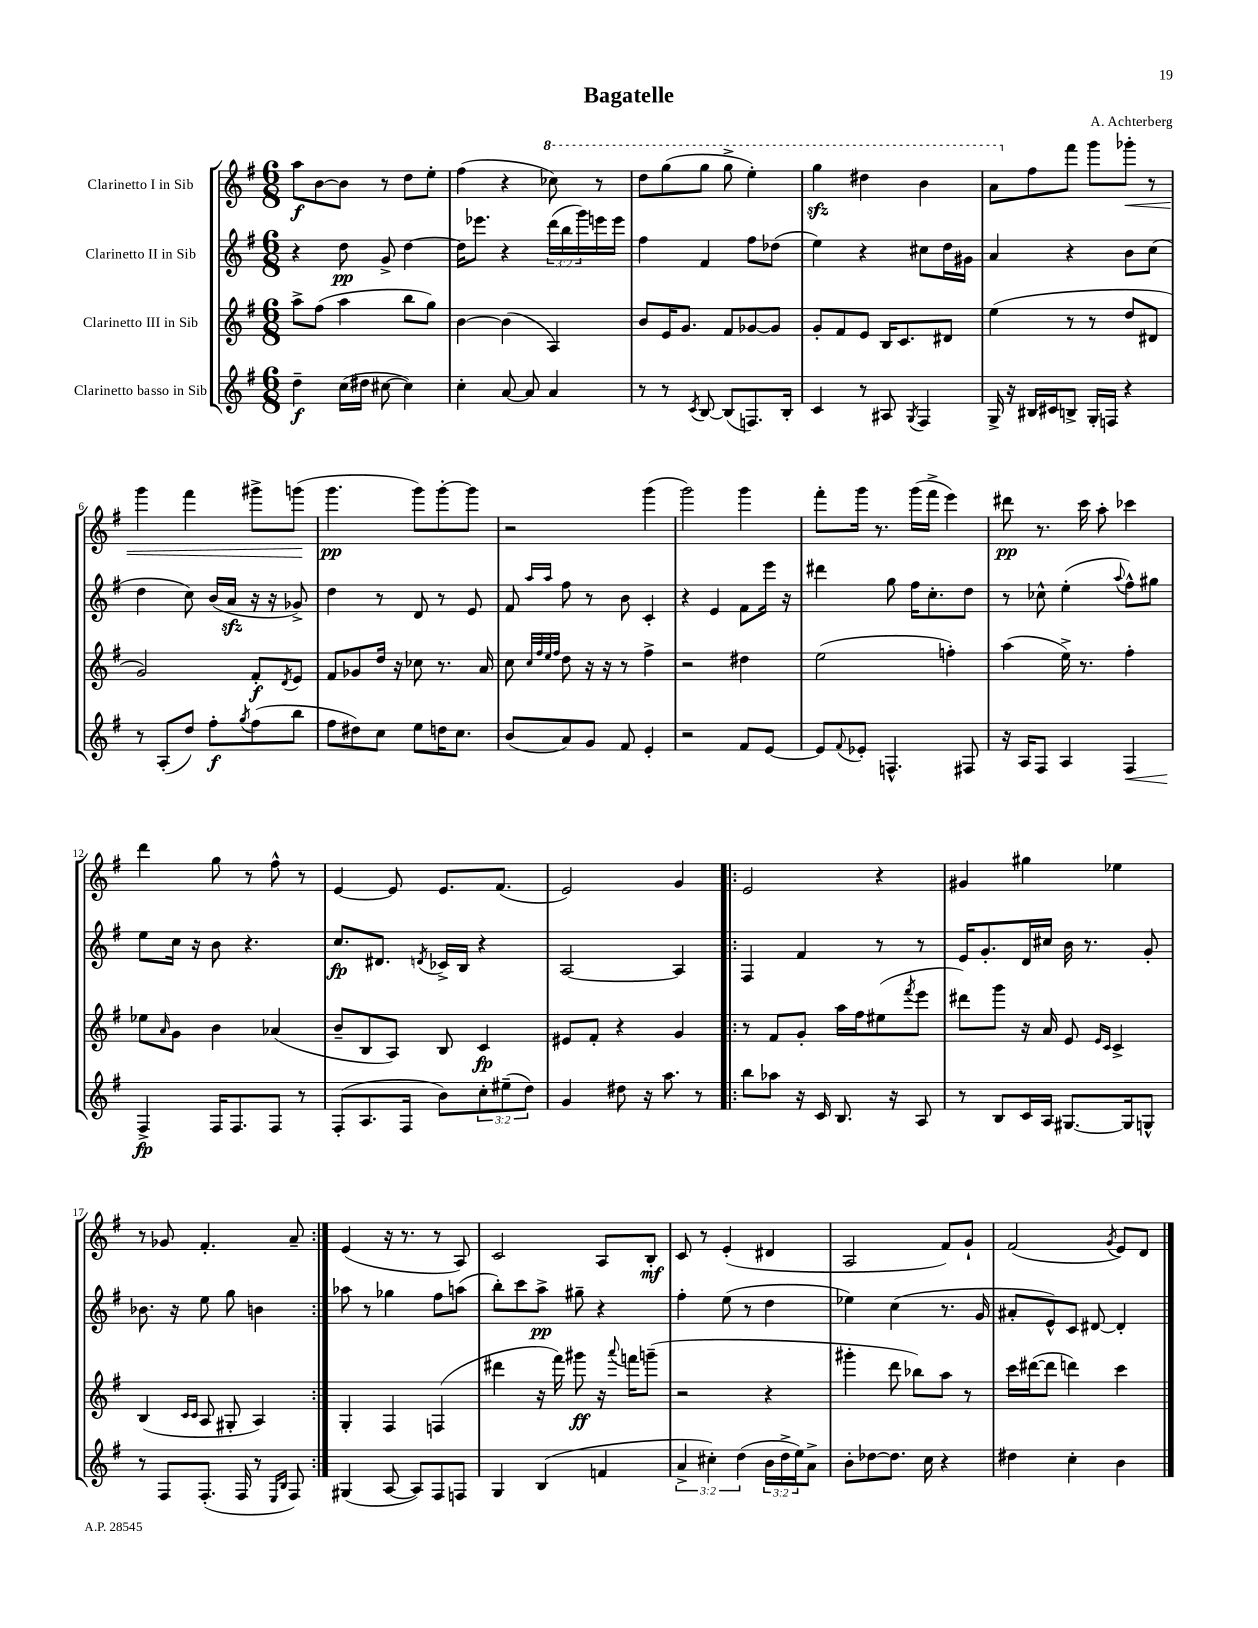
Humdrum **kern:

**kern	**dynam	**kern	**dynam	**kern	**dynam	**kern	**dynam
*part4	*part4	*part3	*part3	*part2	*part2	*part1	*part1
*staff4	*staff4	*staff3	*staff3	*staff2	*staff2	*staff1	*staff1
*I"Clarinetto basso in Sib	*	*I"Clarinetto III in Sib	*	*I"Clarinetto II in Sib	*	*I"Clarinetto I in Sib	*
*clefG2	*	*clefG2	*	*clefG2	*	*clefG2	*
*k[f#]	*	*k[f#]	*	*k[f#]	*	*k[f#]	*
*M6/8	*	*M6/8	*	*M6/8	*	*M6/8	*
=1	=1	=1	=1	=1	=1	=1	=1
4dd~\	f	8aa^\L	.	4r	.	8aa\L	f
.	.	(8ff#\J	.	.	.	[8b\	.
(16cc\LL	.	4aa\	.	8dd\	pp	8b\J]	.
16dd#X\JJ	.	.	.	.	.	.	.
[8cc#X\	.	.	.	8g^/	.	8r	.
4cc#\])	.	8bb\L	.	[4dd\	.	8dd\L	.
.	.	8gg\J)	.	.	.	8ee'\J	.
=2	=2	=2	=2	=2	=2	=2	=2
4cc'\	.	[4b\	.	16dd\KL]	.	(4ff#\	.
.	.	.	.	8.eee-X\J	.	.	.
[8a/	.	(4b\]	.	4r	.	4r	.
8a/]	.	.	.	.	.	.	.
*	*	*	*	*	*	*8va	*
4a/	.	4A/)	.	(24ddd\LL	.	8ccc-X\)	.
.	.	.	.	24bb\	.	.	.
.	.	.	.	24ggg\)	.	.	.
.	.	.	.	16eeen\	.	8r	.
.	.	.	.	16eee\JJ	.	.	.
=3	=3	=3	=3	=3	=3	=3	=3
8r	.	8b/L	.	4ff#\	.	8ddd\L	.
8r	.	16e/K	.	.	.	(8ggg\	.
.	.	8.g/J	.	.	.	.	.
8qc/	.	.	.	.	.	.	.
[8B/	.	.	.	4f#/	.	8ggg\J	.
(8B/L]	.	8f#/L	.	.	.	8ggg^\	.
8.Fn/)	.	[8g-X/	.	8ff#\L	.	4eee'\)	.
.	.	8g-/J]	.	(8dd-X\J	.	.	.
16B'/Jk	.	.	.	.	.	.	.
=4	=4	=4	=4	=4	=4	=4	=4
4c/	.	8g'/L	.	4ee\)	.	4gggzz\	.
.	.	8f#/	.	.	.	.	.
8r	.	8e/J	.	4r	.	4ddd#X\	.
8A#X/	.	16B/KL	.	.	.	.	.
.	.	8.c/	.	.	.	.	.
8qG/	.	.	.	.	.	.	.
4F#/	.	.	.	8cc#X\L	.	4bb\	.
.	.	8d#X/J	.	16dd\L	.	.	.
.	.	.	.	16g#X\JJ	.	.	.
=5	=5	=5	=5	=5	=5	=5	=5
16G^/	.	(4ee\	.	4a/	.	8aa\L	.
16r	.	.	.	.	.	.	.
*	*	*	*	*	*	*X8va	*
16B#X/LL	.	.	.	.	.	8ff#\	.
16c#X/J	.	.	.	.	.	.	.
8Bn^/J	.	8r	.	4r	.	8fff#\J	.
16G'/LL	.	8r	.	.	.	8ggg\L	.
16Fn/JJ	.	.	.	.	.	.	.
!	!	!	!	!	!	!	!LO:HP:b
4r	.	8dd/L	.	8b\L	.	8ggg-X'\J	<
.	.	8d#X/J	.	(8cc\J	.	8r	.
!!LO:LB:g=z
=6	=6	=6	=6	=6	=6	=6	=6
8r	.	2g/)	.	4dd\	.	4ggg\	.
(8A'/L	.	.	.	.	.	.	.
8dd/J)	.	.	.	8cc\)	.	4fff#\	.
8ff#'\L	f	.	.	(16b/LL	.	.	.
.	.	.	.	16azz/JJ	.	.	.
8qgg/	.	.	.	.	.	.	.
(8ff#\	.	8f#'/L	f	16r	.	8ggg#X^\L	.
.	.	.	.	16r	.	.	.
.	.	8qd/	.	.	.	.	.
8bb\J	.	8e/J	.	8g-X^/)	.	(8gggn\J	.
.	.	.	.	.	.	.	[
=7	=7	=7	=7	=7	=7	=7	=7
8ff#\L	.	8f#/L	.	4dd\	.	4.ggg\	pp
8dd#X\)	.	8g-X/	.	.	.	.	.
8cc\J	.	16dd/Jk	.	8r	.	.	.
.	.	16r	.	.	.	.	.
8ee\L	.	8cc-X\	.	8d/	.	8ggg\L)	.
16ddn\K	.	8.r	.	8r	.	[8ggg'\	.
8.cc\J	.	.	.	.	.	.	.
.	.	.	.	8e/	.	8ggg\J]	.
.	.	16a/	.	.	.	.	.
=8	=8	=8	=8	=8	=8	=8	=8
(8b/L	.	8cc\	.	8f#/	.	2r	.
.	.	32qqcc/LLL	.	.	.	.	.
.	.	32qqff#/	.	.	.	.	.
.	.	32qqee/	.	16qqaa/LL	.	.	.
.	.	32qqff#/JJJ	.	16qqaa/JJ	.	.	.
8a/)	.	8dd\	.	8ff#\	.	.	.
8g/J	.	16r	.	8r	.	.	.
.	.	16r	.	.	.	.	.
8f#/	.	8r	.	8b\	.	.	.
4e'/	.	4ff#^\	.	4c'/	.	(4ggg\	.
=9	=9	=9	=9	=9	=9	=9	=9
2r	.	2r	.	4r	.	2ggg\)	.
.	.	.	.	4e/	.	.	.
8f#/L	.	4dd#X\	.	8f#\L	.	4ggg\	.
[8e/J	.	.	.	16eee\Jk	.	.	.
.	.	.	.	16r	.	.	.
=10	=10	=10	=10	=10	=10	=10	=10
8e/L]	.	(2ee\	.	4ddd#X\	.	8fff#'\L	.
8qqf#/	.	.	.	.	.	.	.
8e-X'/J	.	.	.	.	.	16ggg\Jk	.
.	.	.	.	.	.	8.r	.
4.Fn^^/	.	.	.	8gg\	.	.	.
.	.	.	.	16ff#\KL	.	(16ggg\LL	.
.	.	.	.	8.cc'\	.	16fff#^\JJ	.
.	.	4ffn'\)	.	.	.	4eee\)	.
8F#X/	.	.	.	8dd\J	.	.	.
=11	=11	=11	=11	=11	=11	=11	=11
16r	.	(4aa\	.	8r	.	8ddd#X\	pp
16A/KL	.	.	.	.	.	.	.
8F#/J	.	.	.	8cc-X^^\	.	8.r	.
4A/	.	16ee^\)	.	(4ee'\	.	.	.
.	.	8.r	.	.	.	16ccc\	.
.	.	.	.	.	.	8aa'\	.
.	.	.	.	8qqaa/	.	.	.
!	!LO:HP:b	!	!	!	!	!	!
4F#/	<	4ff#'\	.	8ff#^^\L)	.	4ccc-X\	.
.	.	.	.	8gg#X\J	.	.	.
!!LO:LB:g=z
=12	=12	=12	=12	=12	=12	=12	=12
4F#^/	fp	8ee-X\L	.	8ee\L	.	4ddd\	.
.	.	16qqa/	.	.	.	.	.
.	.	8g\J	.	16cc\Jk	.	.	.
.	.	.	.	16r	.	.	.
16F#/KL	[	4b\	.	8b\	.	8gg\	.
8.F#/	.	.	.	.	.	.	.
.	.	.	.	4.r	.	8r	.
8F#/J	.	(4a-X/	.	.	.	8ff#^^\	.
8r	.	.	.	.	.	8r	.
=13	=13	=13	=13	=13	=13	=13	=13
(8F#'/L	.	8b~/L	.	8.cc/L	fp	[4e/	.
8.A/	.	8B/	.	.	.	.	.
.	.	.	.	8.d#X/J	.	.	.
.	.	8A/J)	.	.	.	8e/]	.
16F#/Jk	.	.	.	.	.	.	.
.	.	.	.	8qdn/	.	.	.
8b\L)	.	8B/	.	16c-X^/LL	.	8.e/L	.
.	.	.	.	16B/JJ	.	.	.
12cc'\	.	4c/	fp	4r	.	.	.
.	.	.	.	.	.	(8.f#/J	.
(12ee#X~\	.	.	.	.	.	.	.
12dd\J)	.	.	.	.	.	.	.
=14	=14	=14	=14	=14	=14	=14	=14
4g/	.	8e#X/L	.	[2A/	.	2e/)	.
.	.	8f#'/J	.	.	.	.	.
8dd#X\	.	4r	.	.	.	.	.
16r	.	.	.	.	.	.	.
8.aa\	.	.	.	.	.	.	.
.	.	4g/	.	4A/]	.	4g/	.
8r	.	.	.	.	.	.	.
=15!|:	=15!|:	=15!|:	=15!|:	=15!|:	=15!|:	=15!|:	=15!|:
8bb\L	.	8r	.	4F#/	.	2e/	.
8aa-X\J	.	8f#/L	.	.	.	.	.
16r	.	8g'/J	.	4f#/	.	.	.
16c/	.	.	.	.	.	.	.
8.B/	.	16aa\LL	.	.	.	.	.
.	.	16ff#\J	.	.	.	.	.
.	.	(8ee#X\	.	8r	.	4r	.
16r	.	.	.	.	.	.	.
.	.	8qfff#/	.	.	.	.	.
8A/	.	8eee\J	.	8r	.	.	.
=16	=16	=16	=16	=16	=16	=16	=16
8r	.	8ddd#X\L)	.	16e/KL	.	4g#X/	.
.	.	.	.	8.g'/	.	.	.
8B/L	.	8ggg\J	.	.	.	.	.
16c/L	.	16r	.	16d/L	.	4gg#X\	.
16A/JJ	.	16a/	.	16cc#X/JJ	.	.	.
[8.G#X/L	.	8e/	.	16b\	.	.	.
.	.	.	.	8.r	.	.	.
.	.	16qqe/LL	.	.	.	.	.
.	.	16qqc/JJ	.	.	.	.	.
.	.	4c^/	.	.	.	4ee-X\	.
16G#/k]	.	.	.	.	.	.	.
8Gn^^/J	.	.	.	8g'/	.	.	.
!!LO:LB:g=z
=17	=17	=17	=17	=17	=17	=17	=17
8r	.	(4B/	.	8.b-X\	.	8r	.
8F#/L	.	.	.	.	.	8g-X/	.
.	.	.	.	16r	.	.	.
.	.	16qqc/LL	.	.	.	.	.
.	.	16qqc/JJ	.	.	.	.	.
(8.F#'/J	.	8A/	.	8ee\	.	4.f#'/	.
.	.	8G#X'/	.	8gg\	.	.	.
16F#/	.	.	.	.	.	.	.
8r	.	4A/)	.	4bn\	.	.	.
16qqE/LL	.	.	.	.	.	.	.
16qqB/JJ	.	.	.	.	.	.	.
8F#/)	.	.	.	.	.	8a~/	.
=18:|!	=18:|!	=18:|!	=18:|!	=18:|!	=18:|!	=18:|!	=18:|!
(4G#X/	.	4G'/	.	8aa-X\	.	(4e/	.
.	.	.	.	8r	.	.	.
[8A/	.	4F#/	.	4gg-X\	.	16r	.
.	.	.	.	.	.	8.r	.
8A/L])	.	.	.	.	.	.	.
8F#/	.	(4Fn/	.	8ff#\L	.	8r	.
8Fn/J	.	.	.	(8aan\J	.	8A/)	.
=19	=19	=19	=19	=19	=19	=19	=19
4G/	.	4ddd#X\	.	8bb'\L)	.	2c/	.
.	.	.	.	8ccc\	.	.	.
(4B/	.	16r	.	8aa^\J	pp	.	.
.	.	16fff#\)	.	.	.	.	.
.	.	8ggg#X\	ff	8gg#X~\	.	.	.
4fn/	.	16r	.	4r	.	8A/L	.
.	.	8qqaaa/	.	.	.	.	.
.	.	16fffn\KL	.	.	.	.	.
.	.	(8gggn~\J	.	.	.	8B'/J	mf
=20	=20	=20	=20	=20	=20	=20	=20
6a^/	.	2r	.	4ff#'\	.	8c/	.
.	.	.	.	.	.	8r	.
6cc#X'\)	.	.	.	.	.	.	.
.	.	.	.	(8ee\	.	(4e'/	.
(6dd\	.	.	.	.	.	.	.
.	.	.	.	8r	.	.	.
24b\LL	.	4r	.	4dd\	.	4d#X/	.
24dd^\	.	.	.	.	.	.	.
24ee\J)	.	.	.	.	.	.	.
8a^\J	.	.	.	.	.	.	.
=21	=21	=21	=21	=21	=21	=21	=21
8b'\L	.	4ggg#X'\	.	4ee-X\)	.	2A/	.
[8dd-X\	.	.	.	.	.	.	.
8.dd-\J]	.	8ddd\	.	(4cc\	.	.	.
.	.	8bb-X\L)	.	.	.	.	.
16cc\	.	.	.	.	.	.	.
4r	.	8aa\J	.	8.r	.	8f#/L)	.
.	.	8r	.	.	.	8g`/J	.
.	.	.	.	16g/	.	.	.
=22	=22	=22	=22	=22	=22	=22	=22
4dd#X\	.	16ccc\LL	.	8a#X'/L	.	(2f#/	.
.	.	([16ddd#X\J	.	.	.	.	.
.	.	8ddd#\J]	.	8e^^/)	.	.	.
4cc'\	.	4dddn\)	.	8c/J	.	.	.
.	.	.	.	[8d#X/	.	.	.
.	.	.	.	.	.	8qg/	.
4b\	.	4ccc\	.	4d#'/]	.	8e/L)	.
.	.	.	.	.	.	8d/J	.
==	==	==	==	==	==	==	==
*-	*-	*-	*-	*-	*-	*-	*-
